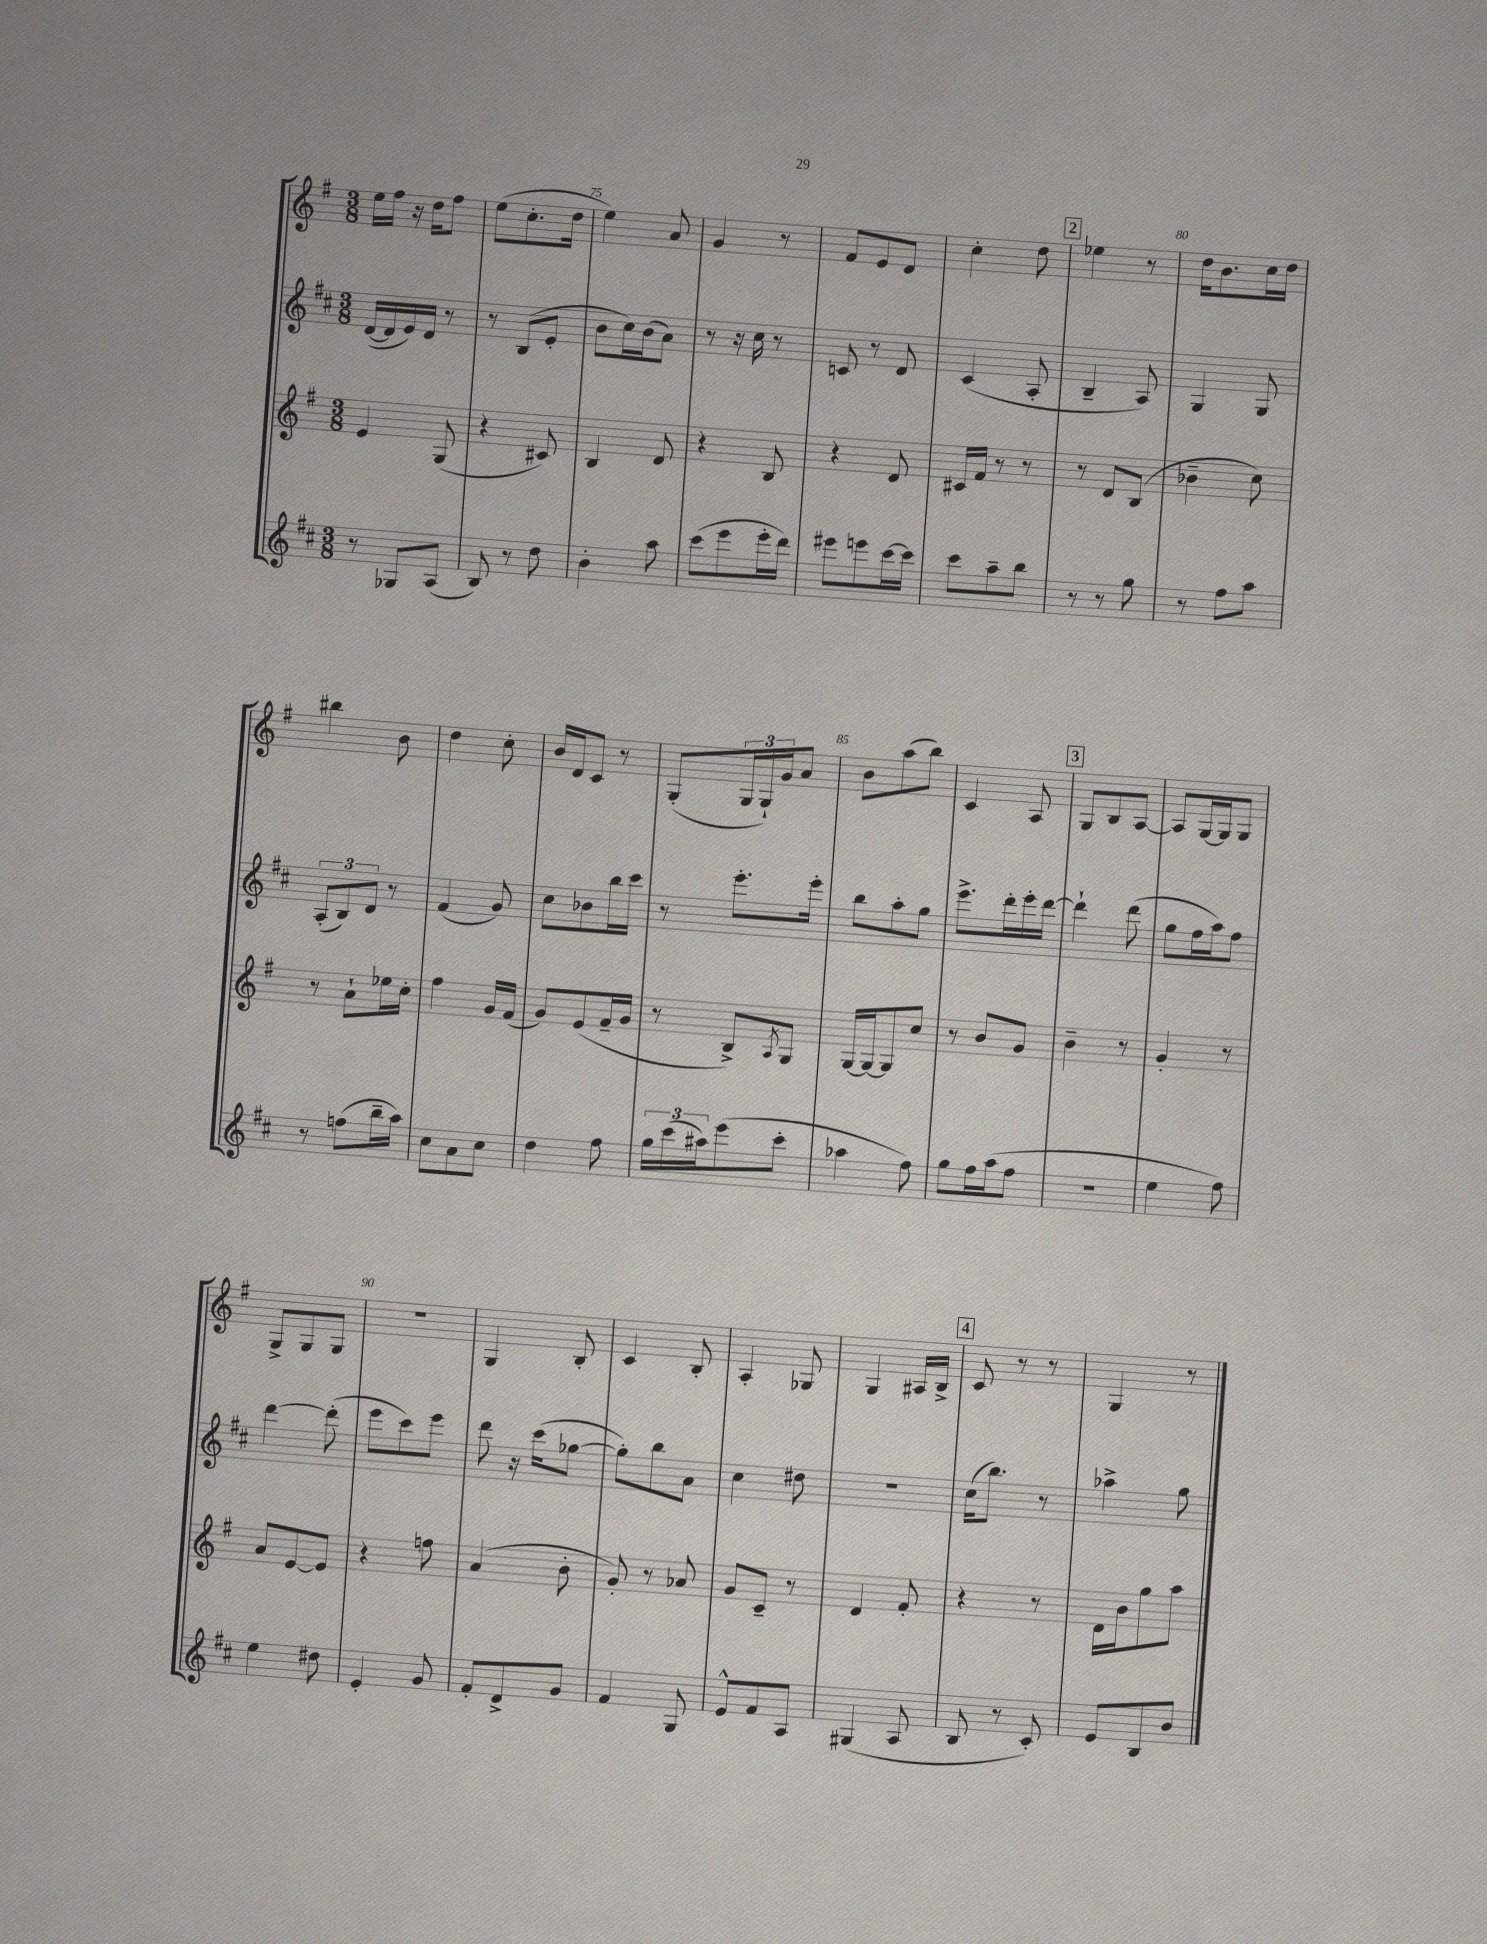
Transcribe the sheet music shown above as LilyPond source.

<<
\new StaffGroup <<
\new Staff = "s0" {
    \clef treble \key g \major \numericTimeSignature \time 3/8
    e''16 fis''16 r16 d''16 fis''8 |
    e''8( c''8.-. d''16 |
    e''4) a'8 |
    g'4 r8 |
    fis'8 e'8 d'8 |
    c''4-. d''8 |
    \mark \markup { \box "2" } ees''4 r8 |
    d''16 b'8. c''16 d''16 |
    bis''4 b'8 |
    d''4 c''8-. |
    b'16 d'16 c'8 r8 |
    g8-.( \tuplet 3/2 { g16 g16-!) g'16 } a'8 |
    b'8 a''8( b''8) |
    c'4 a8 |
    \mark \markup { \box "3" } g8 b8 a8~ |
    a8 g16~ g16 g8 |
    g8-> g8 g8 |
    R4. |
    g4 b8-. |
    c'4 b8-. |
    a4-. ges8 |
    g4 ais16 b16-> |
    \mark \markup { \box "4" } c'8 r8 r8 |
    g4 r8 \bar "|." |
}
\new Staff = "s1" {
    \clef treble \key d \major \numericTimeSignature \time 3/8
    d'16~( d'16 e'16) d'16 r8 |
    r8 b8( e'8-. |
    b'8 cis''16) b'16( a'8) |
    r8 r16 cis''16 r8 |
    c'8 r8 d'8 |
    cis'4( a8-. |
    \mark \markup { \box "2" } b4-- a8) |
    g4 g8 |
    \tuplet 3/2 { a8-.( b8) d'8 } r8 |
    fis'4( g'8) |
    cis''8 bes'8 b''16 cis'''16 |
    r8 e'''8.-. e'''16-. |
    b''8 a''8-. g''8 |
    e'''8.-> d'''16-. e'''16-. d'''16~ |
    \mark \markup { \box "3" } d'''4-! d'''8( |
    g''8 fis''16 a''16) fis''8 |
    d'''4~ d'''8-.( |
    e'''8 cis'''8) e'''8 |
    d'''8 r16 cis'''16( ges''8~ |
    ges''8-.) b''8 a'8 |
    cis''4 dis''8 |
    R4. |
    \mark \markup { \box "4" } cis''16( b''8.) r8 |
    aes''4-> g''8 \bar "|." |
}
\new Staff = "s2" {
    \clef treble \key g \major \numericTimeSignature \time 3/8
    e'4 g8( |
    r4 cis'8) |
    b4 d'8 |
    r4 b8 |
    r4 d'8 |
    cis'16 fis'16 r8 r8 |
    \mark \markup { \box "2" } r8 d'8 b8( |
    bes'4-- c''8) |
    r8 a'8-! ees''16 c''16-. |
    fis''4 g'16 fis'16( |
    g'8) e'8( fis'16-- g'16 |
    r8 b8->) \acciaccatura { a8 } g8 |
    g16~ g16~ g8 c''8 |
    r8 b'8 g'8 |
    \mark \markup { \box "3" } b'4-- r8 |
    g'4-. r8 |
    a'8 e'8~ e'8 |
    r4 f''8 |
    a'4( b'8-. |
    g'8-.) r8 aes'8 |
    g'8 c'8-- r8 |
    d'4 fis'8-. |
    \mark \markup { \box "4" } r4 r8 |
    d'16 b'16 g''8 a''8 \bar "|." |
}
\new Staff = "s3" {
    \clef treble \key d \major \numericTimeSignature \time 3/8
    r8 ges8 a8( |
    b8) r8 d''8 |
    b'4-. a''8 |
    cis'''8( e'''8 e'''16-. d'''16) |
    eis'''8 e'''8 cis'''16~ cis'''16 |
    cis'''8 a''8-- b''8 |
    \mark \markup { \box "2" } r8 r8 g''8 |
    r8 fis''8 a''8 |
    r8 f''8( b''16-- a''16) |
    cis''8 a'8 cis''8 |
    d''4 fis''8 |
    \tuplet 3/2 { g''16 cis'''16( ais''16) } e'''8( cis'''8-. |
    aes''4 fis''8) |
    g''8 fis''16 a''16( fis''8 |
    \mark \markup { \box "3" } R4. |
    e''4 fis''8) |
    e''4 dis''8 |
    e'4-. g'8 |
    fis'8-. d'8-> g'8 |
    fis'4 g8 |
    e'8-^ fis'8 a8 |
    gis4( a8 |
    \mark \markup { \box "4" } b8 r8 cis'8-.) |
    e'8 b8 b'8 \bar "|." |
}
>>
>>
\layout { \context { \Score currentBarNumber = #73 \override BarNumber.break-visibility = ##(#f #t #t) barNumberVisibility = #(every-nth-bar-number-visible 5) } }
